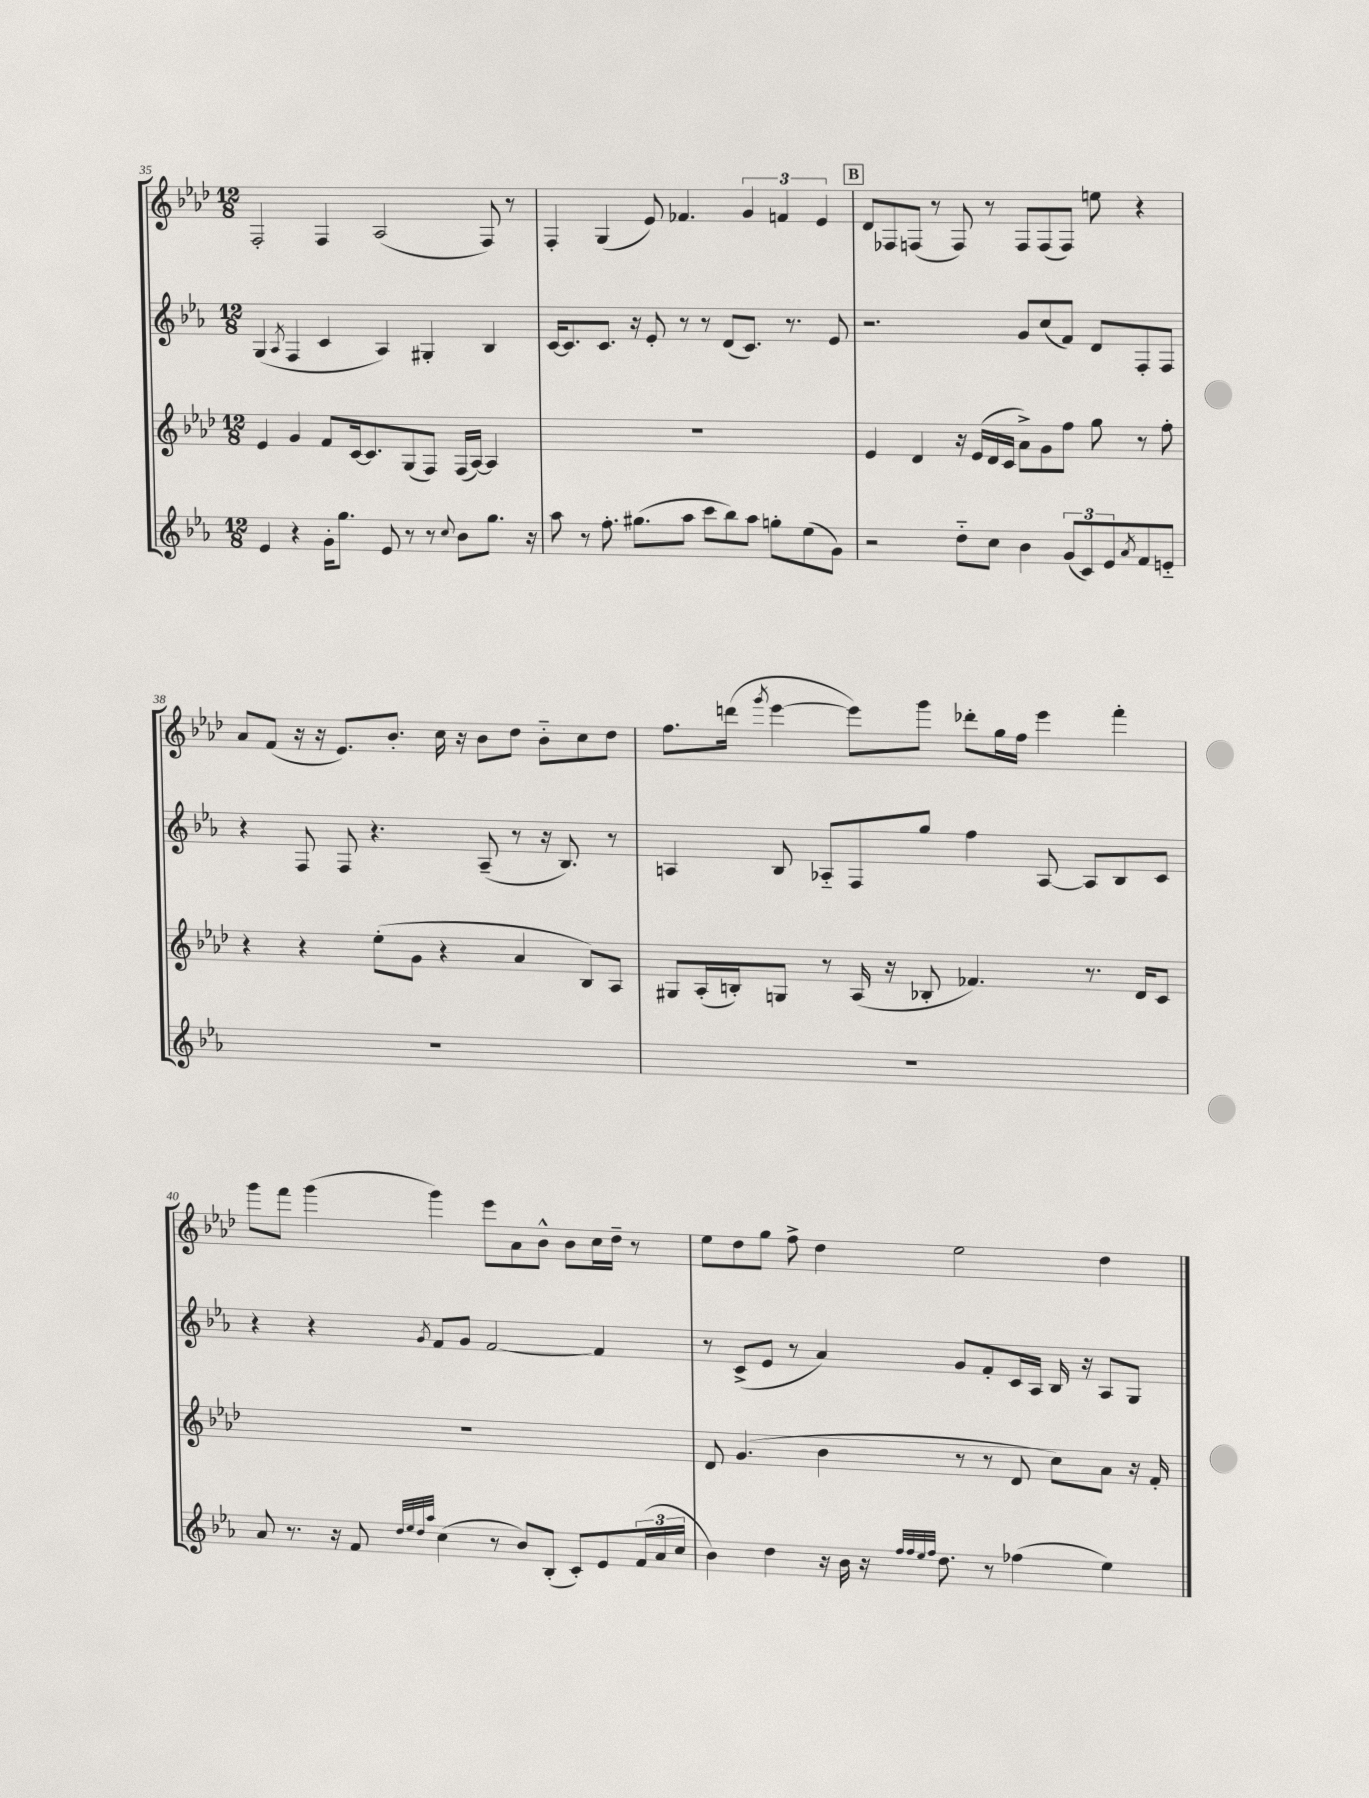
<<
\new StaffGroup <<
\new Staff = "s0" {
    \clef treble \key aes \major \numericTimeSignature \time 12/8
    f2-. f4 aes2( f8) r8 |
    f4-. g4( ees'8) fes'4. \tuplet 3/2 { g'4 f'4 ees'4 } |
    \mark \markup { \box "B" } des'8 fes8 f8( r8 f8) r8 f8 f8( f8) e''8 r4 |
    aes'8 f'8( r16 r16 ees'8.) bes'8.-. c''16 r16 bes'8 des''8 bes'8-_ c''8 des''8 |
    f''8. d'''16( \acciaccatura { g'''8 } ees'''4~ ees'''8) g'''8 des'''8-. g''16 f''16 ees'''4 f'''4-. |
    g'''8 f'''8 g'''4( g'''4) ees'''8 aes'8 bes'8-^ bes'8 c''16 des''16-- r8 |
    ees''8 des''8 g''8 f''8-> des''4 ees''2 des''4 \bar "|." |
}
\new Staff = "s1" {
    \clef treble \key ees \major \numericTimeSignature \time 12/8
    g4( \acciaccatura { aes8 } f4 c'4 aes4) gis4-. bes4 |
    c'16~ c'8. c'8. r16 ees'8-. r8 r8 d'8( c'8.) r8. ees'8 |
    \mark \markup { \box "B" } r2. g'8 c''8( f'8) d'8 f8-. f8 |
    r4 f8 f8 r4. aes8--( r8 r16 bes8.) r8 |
    a4 bes8 aes8-_ f8 g''8 f''4 aes8~ aes8 bes8 c'8 |
    r4 r4 \acciaccatura { g'8 } f'8 g'8 f'2~ f'4 |
    r8 c'8->( ees'8 r8 aes'4) g'8 f'8-. c'16 aes16 bes16 r16 aes8 g8 \bar "|." |
}
\new Staff = "s2" {
    \clef treble \key aes \major \numericTimeSignature \time 12/8
    ees'4 g'4 f'8 c'16~ c'8. g8( f8) f16( aes16~) aes4 |
    R1. |
    \mark \markup { \box "B" } ees'4 des'4 r16 ees'16( des'16 c'16 aes'8->) g'8 f''8 g''8 r8 f''8-. |
    r4 r4 ees''8-.( g'8 r4 aes'4 bes8) aes8 |
    gis8 aes16-.( b16-.) g8 r8 aes16( r16 bes8-. fes'4.) r8. des'16 c'8 |
    R1. |
    des'8 g'4.( bes'4 r8 r8 des'8 c''8) aes'8 r16 f'16-. \bar "|." |
}
\new Staff = "s3" {
    \clef treble \key ees \major \numericTimeSignature \time 12/8
    ees'4 r4 g'16-. g''8. ees'8 r8 r8 \appoggiatura { c''8 } bes'8 g''8. r16 |
    aes''8 r8 f''8.-. gis''8.( aes''8 c'''8 bes''8) aes''8 g''8-. ees''8( g'8) |
    \mark \markup { \box "B" } r2 d''8-_ c''8 bes'4 \tuplet 3/2 { g'8( c'8) ees'8 } \acciaccatura { aes'8 } f'8 e'8-_ |
    R1. |
    R1. |
    aes'8 r8. r16 f'8 \grace { d''32 ees''32 d''32 aes''32 } c''4( r8 bes'8) bes8-.( c'8-.) ees'8 \tuplet 3/2 { f'16( aes'16 c''16 } |
    bes'4) d''4 r16 bes'16 r16 \grace { f''32 f''32 ees''32 f''32 } d''8. r8 fes''4( ees''4) \bar "|." |
}
>>
>>
\layout { \context { \Score currentBarNumber = #35 } }
